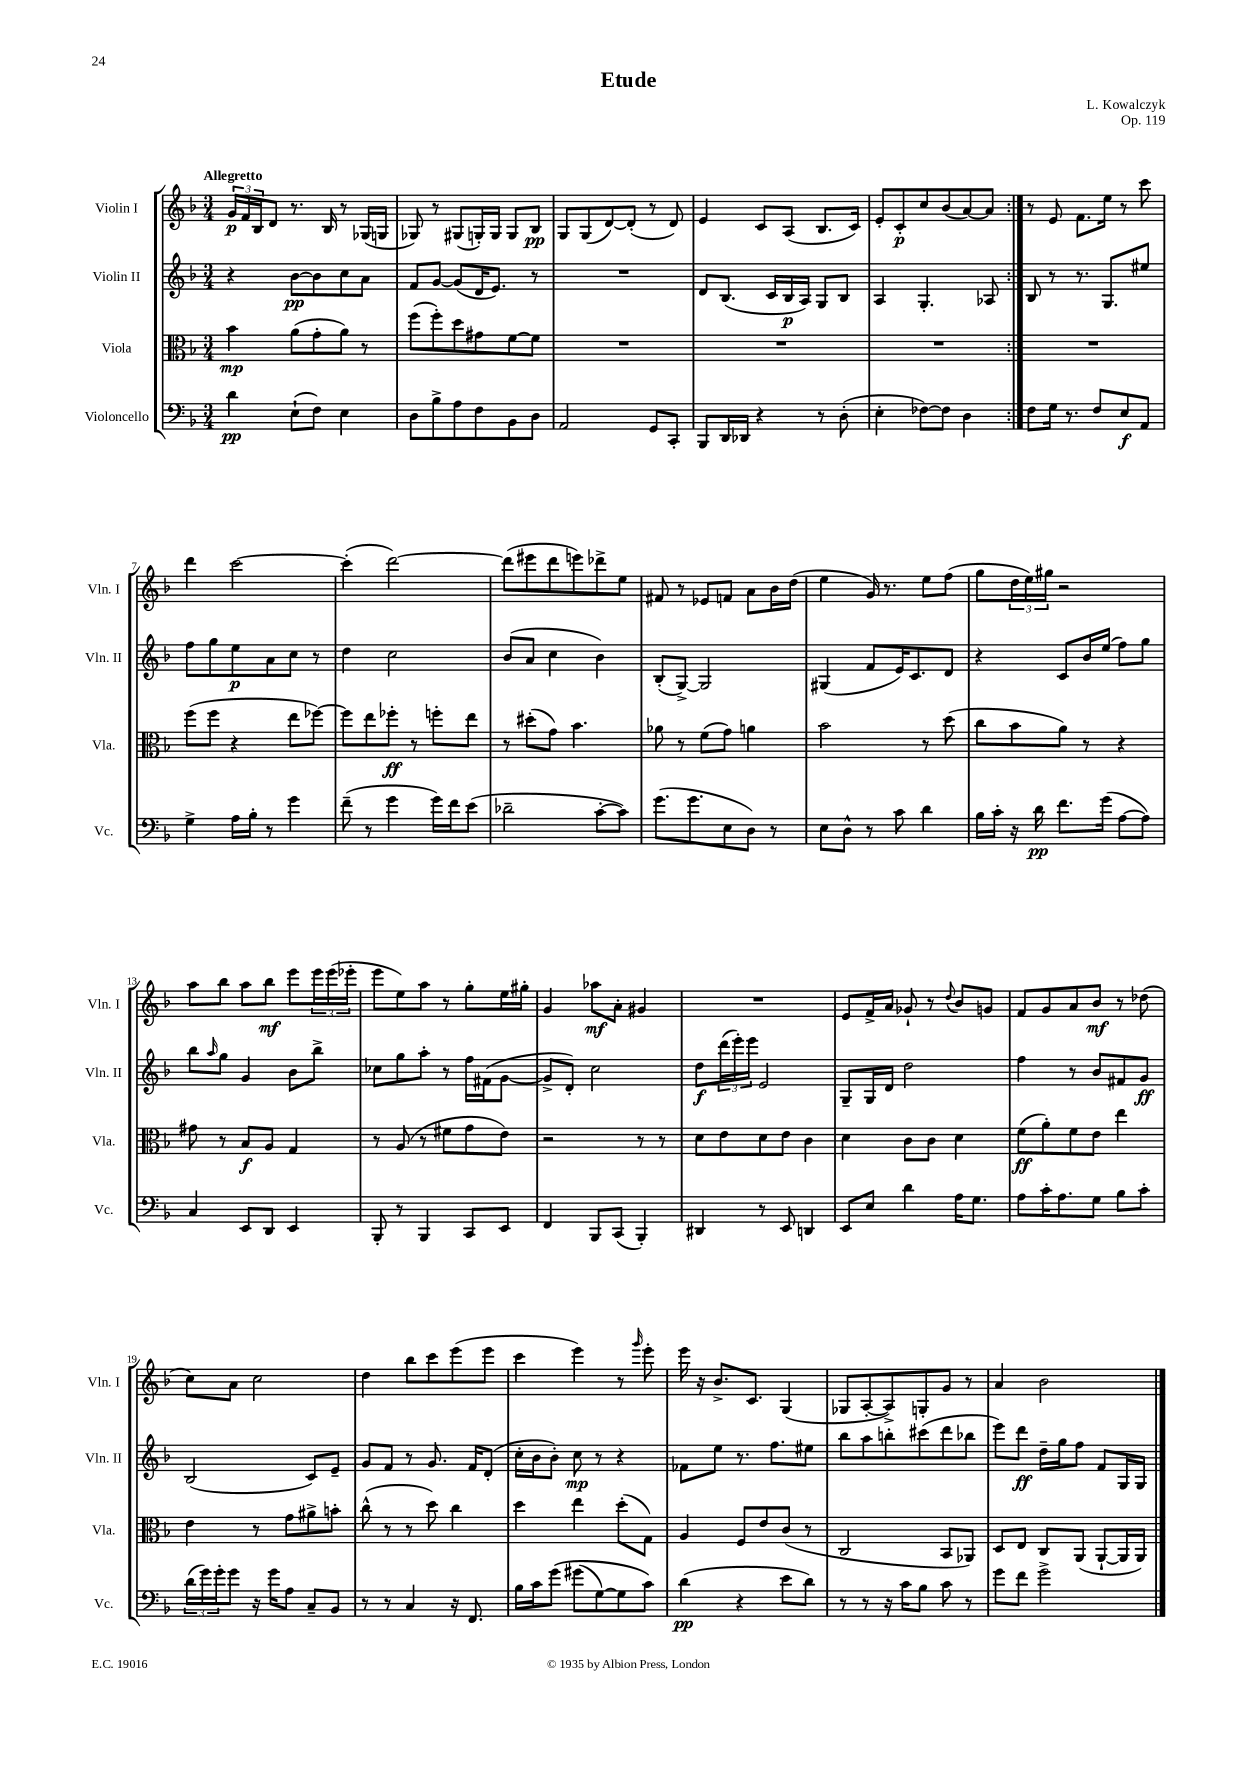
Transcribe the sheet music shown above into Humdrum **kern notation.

**kern	**dynam	**kern	**dynam	**kern	**dynam	**kern	**dynam
*part4	*part4	*part3	*part3	*part2	*part2	*part1	*part1
*staff4	*staff4	*staff3	*staff3	*staff2	*staff2	*staff1	*staff1
*I"Violoncello	*	*I"Viola	*	*I"Violin II	*	*I"Violin I	*
*I'Vc.	*	*I'Vla.	*	*I'Vln. II	*	*I'Vln. I	*
*clefF4	*	*clefC3	*	*clefG2	*	*clefG2	*
*k[b-]	*	*k[b-]	*	*k[b-]	*	*k[b-]	*
*M3/4	*	*M3/4	*	*M3/4	*	*M3/4	*
=1	=1	=1	=1	=1	=1	=1	=1
!	!	!	!	!	!	!LO:TX:a:B:t=Allegretto	!
4d\	pp	4b-\	mp	4r	.	24g/LL	p
.	.	.	.	.	.	24f/	.
.	.	.	.	.	.	24B-/J	.
.	.	.	.	.	.	8d/J	.
(8E`\L	.	(8a\L	.	[8b-\L	pp	8.r	.
8F\J)	.	8g'\	.	8b-\]	.	.	.
.	.	.	.	.	.	16B-/	.
4E\	.	8a\J)	.	8cc\	.	8r	.
.	.	8r	.	8a\J	.	(16G-X/LL	.
.	.	.	.	.	.	16Gn/JJ	.
=2	=2	=2	=2	=2	=2	=2	=2
8D\L	.	(8ff\L	.	8f/L	.	8G-X/)	.
8B-^\	.	8ff'\)	.	[8g/J	.	8r	.
8A\	.	8dd\	.	(8g/L]	.	(8G#X/L	.
8F\	.	8g#X\	.	16d/K	.	16Gn'/L)	.
.	.	.	.	8.e/J)	.	16G/JJ	.
8BB-\	.	[8f\	.	.	.	8G/L	.
8D\J	.	8f\J]	.	8r	.	8B-/J	pp
=3	=3	=3	=3	=3	=3	=3	=3
2AA/	.	2.r	.	2.r	.	8G/L	.
.	.	.	.	.	.	(8G/	.
.	.	.	.	.	.	[8d/)	.
.	.	.	.	.	.	(8d'/J]	.
8GG/L	.	.	.	.	.	8r	.
8CC'/J	.	.	.	.	.	8d/)	.
=4	=4	=4	=4	=4	=4	=4	=4
8BBB-/L	.	2.r	.	8d/L	.	4e/	.
16DD/L	.	.	.	(8.B-/J	.	.	.
16DD-X/JJ	.	.	.	.	.	.	.
4r	.	.	.	.	.	8c/L	.
.	.	.	.	16c/LL	.	.	.
.	.	.	.	16B-/	p	(8A/J	.
.	.	.	.	16A/JJ)	.	.	.
8r	.	.	.	8G/L	.	8.B-/L	.
(8D'\	.	.	.	8B-/J	.	.	.
.	.	.	.	.	.	16c/Jk)	.
=5	=5	=5	=5	=5	=5	=5	=5
4E'\	.	2.r	.	4A/	.	8e'/L	.
.	.	.	.	.	.	8c'/	p
[8F-X\L)	.	.	.	4.G'/	.	8cc/	.
8F-\J]	.	.	.	.	.	(8b-/	.
4D\	.	.	.	.	.	[8a/)	.
.	.	.	.	8A-X/	.	8a/J]	.
=6:|!	=6:|!	=6:|!	=6:|!	=6:|!	=6:|!	=6:|!	=6:|!
8F\L	.	2.r	.	8B-/	.	8r	.
16G\Jk	.	.	.	8r	.	8e/	.
8.r	.	.	.	.	.	.	.
.	.	.	.	8.r	.	8.f\L	.
8F/L	.	.	.	.	.	.	.
.	.	.	.	8.G/L	.	16ee\Jk	.
8E/	f	.	.	.	.	8r	.
8AA/J	.	.	.	8ee#X/J	.	8ccc\	.
!!LO:LB:g=z
=7	=7	=7	=7	=7	=7	=7	=7
4G^\	.	(8ff\L	.	8ff\L	.	4ddd\	.
.	.	8ff\J	.	8gg\	.	.	.
16A\LL	.	4r	.	8ee\	p	[2ccc\	.
16B-'\JJ	.	.	.	.	.	.	.
8r	.	.	.	8a\	.	.	.
4g\	.	8ee\L	.	8cc\J	.	.	.
.	.	[8ff-X\J)	.	8r	.	.	.
=8	=8	=8	=8	=8	=8	=8	=8
(8f~\	.	8ff-\L]	.	4dd\	.	(4ccc'\]	.
8r	.	8ee\	.	.	.	.	.
4g\	.	8ff-X'\J	ff	2cc\	.	[2ddd\)	.
.	.	8r	.	.	.	.	.
16g\LL)	.	8ffn'\L	.	.	.	.	.
16f\J	.	.	.	.	.	.	.
(8e\J	.	8ee\J	.	.	.	.	.
=9	=9	=9	=9	=9	=9	=9	=9
2d-X~\	.	8r	.	(8b-/L	.	(8ddd\L]	.
.	.	(8dd#X'\L	.	8a/J	.	8eee#X\	.
.	.	8g\J)	.	4cc\	.	8ddd\	.
.	.	4.b-\	.	.	.	8eeen\)	.
[8c'\L	.	.	.	4b-\)	.	8ddd-X^\	.
8c\J])	.	.	.	.	.	8ee\J	.
=10	=10	=10	=10	=10	=10	=10	=10
(8.g\L	.	8a-X\	.	(8B-'/L	.	8f#X/	.
.	.	8r	.	[8G^/J)	.	8r	.
8.g\	.	.	.	.	.	.	.
.	.	(8f\L	.	2G/]	.	8e-X/L	.
8E\	.	8g\J)	.	.	.	8fn/J	.
8D\J)	.	4an\	.	.	.	8a\L	.
8r	.	.	.	.	.	16b-\L	.
.	.	.	.	.	.	(16dd\JJ	.
=11	=11	=11	=11	=11	=11	=11	=11
8E\L	.	2b-\	.	(4G#X/	.	4ee\	.
8D^^\J	.	.	.	.	.	.	.
8r	.	.	.	8f/L	.	16g/)	.
.	.	.	.	.	.	8.r	.
8c\	.	.	.	16e/K)	.	.	.
.	.	.	.	8.c/	.	.	.
4d\	.	8r	.	.	.	8ee\L	.
.	.	(8dd\	.	8d/J	.	(8ff\J	.
=12	=12	=12	=12	=12	=12	=12	=12
16B-\LL	.	8cc\L	.	4r	.	8gg\L	.
16c'\JJ	.	.	.	.	.	.	.
16r	.	8b-\	.	.	.	24dd\L	.
.	.	.	.	.	.	24ee\)	.
16d\	pp	.	.	.	.	.	.
.	.	.	.	.	.	24gg#X\JJ	.
8.f\L	.	8a\J)	.	8c/L	.	2r	.
.	.	8r	.	16b-/L	.	.	.
(16g\Jk	.	.	.	(16ee/JJ	.	.	.
[8A\L	.	4r	.	8ff\L)	.	.	.
8A\J])	.	.	.	8gg\J	.	.	.
!!LO:LB:g=z
=13	=13	=13	=13	=13	=13	=13	=13
4C/	.	8g#X\	.	8bb-\L	.	8aa\L	.
.	.	.	.	16qqaa/	.	.	.
.	.	8r	.	8gg\J	.	8bb-\J	.
8EE/L	.	8B-/L	f	4g/	.	8aa\L	.
8DD/J	.	8A/J	.	.	.	8bb-\J	mf
4EE/	.	4G/	.	8b-\L	.	8eee\L	.
.	.	.	.	8bb-^\J	.	24eee\L	.
.	.	.	.	.	.	(24eee\	.
.	.	.	.	.	.	24eee-X'\JJ	.
=14	=14	=14	=14	=14	=14	=14	=14
8BBB-'/	.	8r	.	8cc-X\L	.	8eee\L	.
8r	.	(8A/	.	8gg\	.	8ee\)	.
4BBB-/	.	8r	.	8aa'\J	.	8aa\J	.
.	.	8f#X\L	.	8r	.	8r	.
8CC/L	.	8g\	.	16ff\LL	.	8gg'\L	.
.	.	.	.	(16f#X\J	.	.	.
8EE/J	.	8e\J)	.	[8g\J	.	16ee\L	.
.	.	.	.	.	.	16gg#X'\JJ	.
=15	=15	=15	=15	=15	=15	=15	=15
4FF/	.	2r	.	8g^/L]	.	4g/	.
.	.	.	.	8d'/J)	.	.	.
8BBB-/L	.	.	.	2cc\	.	8aa-X\L	mf
(8CC/J	.	.	.	.	.	8a'\J	.
4BBB-'/)	.	8r	.	.	.	4g#X/	.
.	.	8r	.	.	.	.	.
=16	=16	=16	=16	=16	=16	=16	=16
4DD#X/	.	8d\L	.	8dd\L	f	2.r	.
.	.	8e\	.	(24ddd\L	.	.	.
.	.	.	.	24eee'\)	.	.	.
.	.	.	.	24eee\JJ	.	.	.
8r	.	8d\	.	2e/	.	.	.
8EE/	.	8e\J	.	.	.	.	.
4DDn/	.	4c\	.	.	.	.	.
=17	=17	=17	=17	=17	=17	=17	=17
8EE/L	.	4d\	.	8G~/L	.	8e/L	.
8E/J	.	.	.	16G/L	.	16f^/L	.
.	.	.	.	16d/JJ	.	16a/JJ	.
4d\	.	8c\L	.	2dd\	.	8g-X`/	.
.	.	8c\J	.	.	.	8r	.
.	.	.	.	.	.	8qqdd/	.
16A\KL	.	4d\	.	.	.	8b-/L	.
8.G\J	.	.	.	.	.	.	.
.	.	.	.	.	.	8gn/J	.
=18	=18	=18	=18	=18	=18	=18	=18
8A\L	.	(8f\L	ff	4ff\	.	8f/L	.
16c'\K	.	8a'\)	.	.	.	8g/	.
8.A\	.	.	.	.	.	.	.
.	.	8f\	.	8r	.	8a/	.
8G\J	.	8e\J	.	8b-/L	.	8b-/J	mf
8B-\L	.	4ee\	.	8f#X/	.	8r	.
8c'\J	.	.	.	8g/J	ff	(8dd-X\	.
!!LO:LB:g=z
=19	=19	=19	=19	=19	=19	=19	=19
(24d\LL	.	4e\	.	(2B-/	.	8cc\L)	.
24g\)	.	.	.	.	.	.	.
24g'\J	.	.	.	.	.	.	.
8g\J	.	.	.	.	.	8a\J	.
16r	.	8r	.	.	.	2cc\	.
16g\KL	.	.	.	.	.	.	.
8A\J	.	8g\L	.	.	.	.	.
8C~/L	.	8a#X^\	.	8c/L)	.	.	.
8BB-/J	.	8bn'\J	.	8e~/J	.	.	.
=20	=20	=20	=20	=20	=20	=20	=20
8r	.	(8cc^^\	.	8g/L	.	4dd\	.
8r	.	8r	.	8f/J	.	.	.
4C/	.	8r	.	8r	.	8bb-\L	.
.	.	8dd\)	.	8.g/	.	8ccc\	.
16r	.	4cc\	.	.	.	(8eee\	.
8.FF/	.	.	.	16f/KL	.	.	.
.	.	.	.	(8d'/J	.	8eee\J	.
=21	=21	=21	=21	=21	=21	=21	=21
16B-\LL	.	4dd\	.	16cc'\LL	.	4ccc\	.
16c\J	.	.	.	16b-\J	.	.	.
(8g\J	.	.	.	8b-'\J)	.	.	.
(8g#X\L	.	4ee\	.	8cc\	mp	4eee\)	.
[8G\)	.	.	.	8r	.	.	.
8G\]	.	(8dd'\L	.	4r	.	8r	.
.	.	.	.	.	.	16qqggg/	.
8c\J)	.	8G\J)	.	.	.	8eee'\	.
=22	=22	=22	=22	=22	=22	=22	=22
(4d\	pp	4A/	.	8f-X\L	.	16eee\	.
.	.	.	.	.	.	16r	.
.	.	.	.	8ee\J	.	8.b-^/L	.
4r	.	8F/L	.	8.r	.	.	.
.	.	.	.	.	.	8.c/J	.
.	.	8e/	.	.	.	.	.
.	.	.	.	8.ff\L	.	.	.
8e\L	.	(8c/J	.	.	.	(4G/	.
8d\J)	.	8r	.	8ee#X\J	.	.	.
=23	=23	=23	=23	=23	=23	=23	=23
8r	.	2C/	.	8bb-\L	.	8G-X/L	.
8r	.	.	.	8aa\	.	[8A'/	.
16r	.	.	.	8bbn'\	.	8A^/])	.
16c\KL	.	.	.	.	.	.	.
8B-\J	.	.	.	(8ccc#X\	.	8Gn'/	.
8c\	.	8BB-/L	.	8ddd\	.	8g/J	.
8r	.	8AA-X/J)	.	8bb-X\J	.	8r	.
=24	=24	=24	=24	=24	=24	=24	=24
8g\L	.	8D/L	.	8eee\L)	.	4a/	.
8f\J	.	8E/J	.	8ddd\J	ff	.	.
2g^\	.	8C/L	.	16dd~\LL	.	2b-\	.
.	.	.	.	16gg\J	.	.	.
.	.	(8AA/J	.	8ff\J	.	.	.
.	.	[8AA`/L	.	8f/L	.	.	.
.	.	16AA/L]	.	16G/L	.	.	.
.	.	16AA/JJ)	.	16G/JJ	.	.	.
==	==	==	==	==	==	==	==
*-	*-	*-	*-	*-	*-	*-	*-
